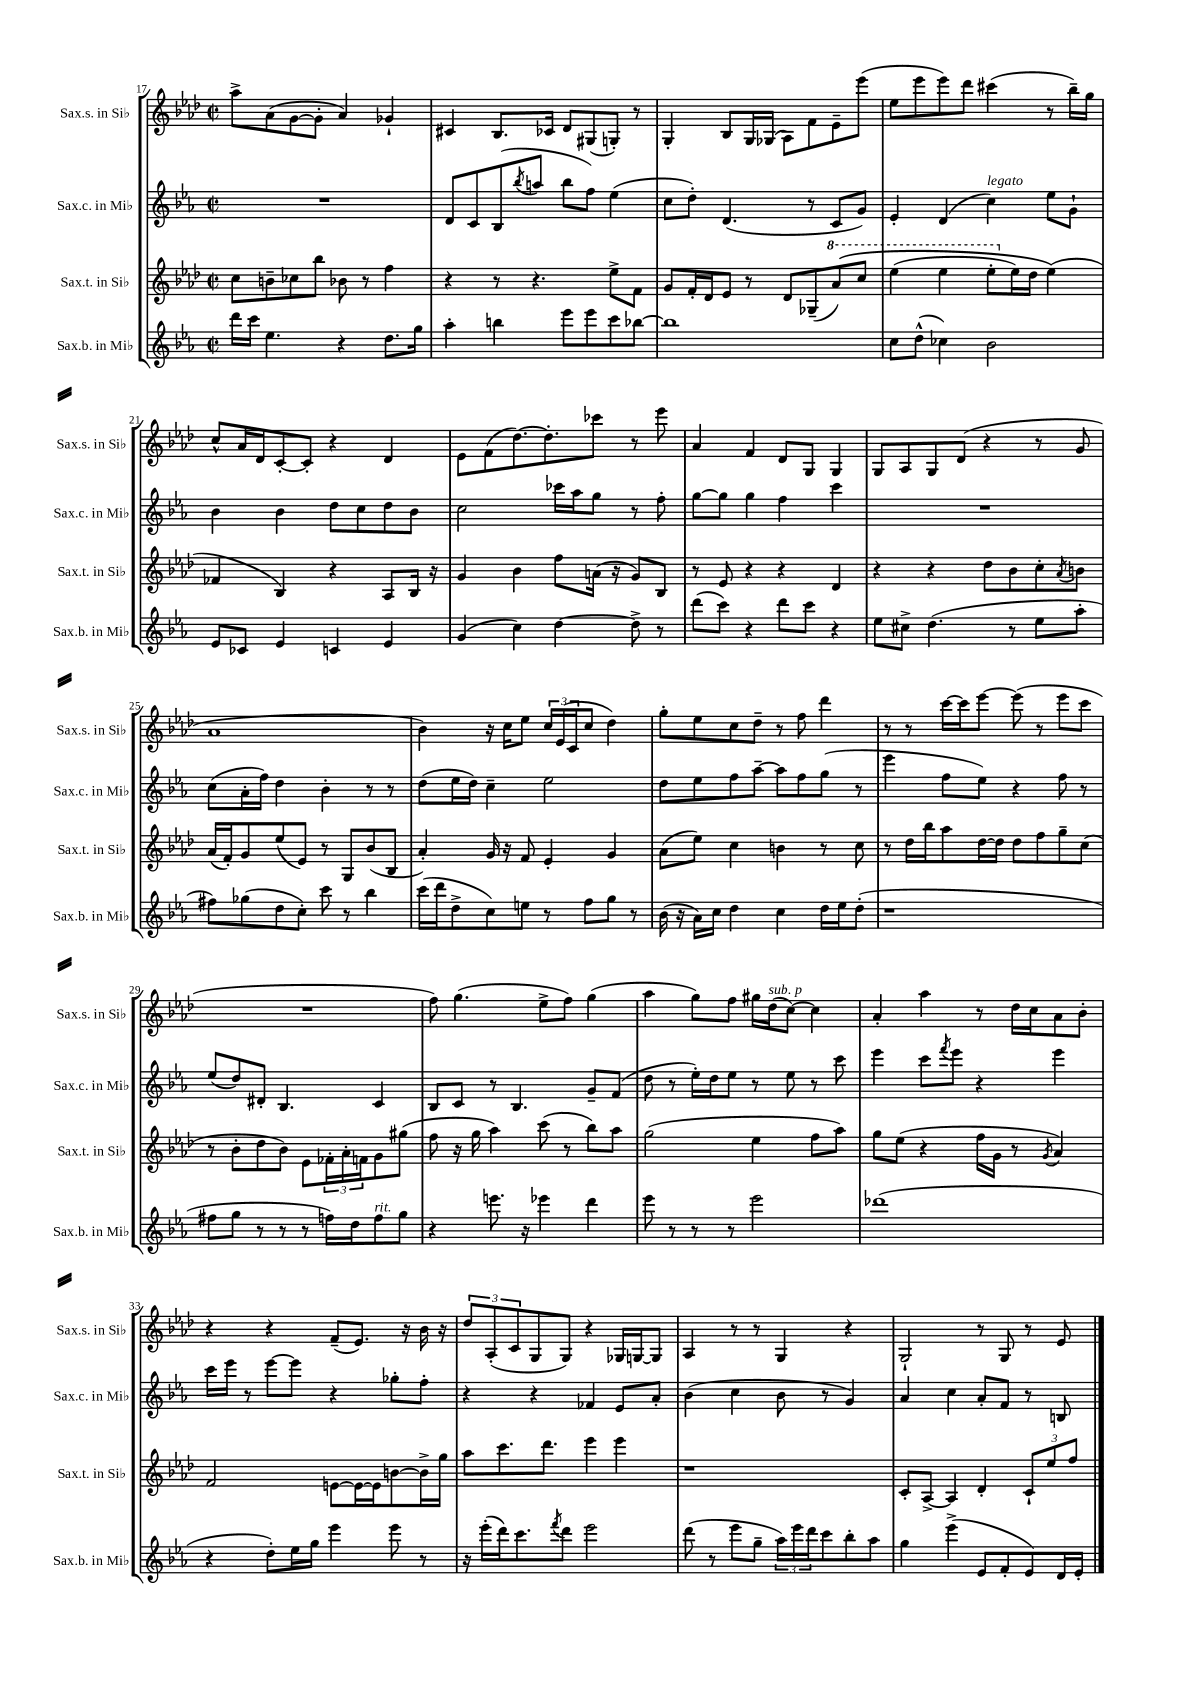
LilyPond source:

<<
\new StaffGroup <<
\new Staff = "s0" \with { instrumentName = "Sax.s. in Sib" shortInstrumentName = "Sax.s. in Sib" } {
    \clef treble \key aes \major \defaultTimeSignature \time 2/2
    aes''8-> aes'8( g'8~ g'8-. aes'4) ges'4-! |
    cis'4 bes8. ces'16 des'8 gis8( g8-.) r8 |
    g4-. bes8 g16 ges16( aes8) f'8 ees'8-- ees'''8( |
    ees''8 ees'''8 ees'''8) des'''8 cis'''4( r8 bes''16--) g''16 |
    c''8-^ aes'16 des'16 c'8~-. c'8-. r4 des'4 |
    ees'8 f'8( des''8.~) des''8.-. ces'''8 r8 ees'''8 |
    aes'4 f'4 des'8 g8 g4 |
    g8 aes8 g8 des'8( r4 r8 g'8 |
    aes'1 |
    bes'4) r16 c''16 ees''8 \tuplet 3/2 { c''16 ees'16( c'16 } c''8 des''4) |
    g''8-. ees''8 c''8 des''8-- r8 f''8 des'''4 |
    r8 r8 c'''16~ c'''16 ees'''8~ ees'''8( r8 ees'''8 c'''8 |
    R1 |
    f''8) g''4.( ees''8-> f''8) g''4( |
    aes''4 g''8) f''8 gis''16 des''16^\markup { \italic "sub. p" }( c''8~) c''4 |
    aes'4-. aes''4 r8 des''16 c''16 aes'8 bes'8-. |
    r4 r4 f'8--( ees'8.) r16 bes'16 r16 |
    \tuplet 3/2 { des''8 aes8-.( c'8 } g8 g8) r4 ges16 g16~ g8 |
    aes4 r8 r8 g4 r4 |
    g2-! r8 g8 r8 ees'8 \bar "|." |
}
\new Staff = "s1" \with { instrumentName = "Sax.c. in Mib" shortInstrumentName = "Sax.c. in Mib" } {
    \clef treble \key ees \major \defaultTimeSignature \time 2/2
    R1 |
    d'8 c'8 bes8( \acciaccatura { bes''8 } a''8 bes''8 f''8) ees''4( |
    c''8 d''8-.) d'4.( r8 c'8 g'8) |
    ees'4-. d'4( c''4^\markup { \italic "legato" }) ees''8 g'8-! |
    bes'4 bes'4 d''8 c''8 d''8 bes'8 |
    c''2 ces'''16 aes''16 g''8 r8 f''8-. |
    g''8~ g''8 g''4 f''4 c'''4 |
    R1 |
    c''8( aes'16-. f''16) d''4 bes'4-. r8 r8 |
    d''8( ees''16 d''16) c''4-- ees''2 |
    d''8 ees''8 f''8 aes''8~-- aes''8 f''8 g''8( r8 |
    ees'''4 f''8 ees''8) r4 f''8 r8 |
    ees''8( d''8) dis'8-. bes4. c'4 |
    bes8 c'8 r8 bes4. g'8-- f'8( |
    d''8 r8 ees''16-.) d''16 ees''8 r8 ees''8 r8 c'''8 |
    ees'''4 c'''8 \acciaccatura { f'''8 } ees'''8 r4 ees'''4 |
    c'''16 ees'''16 r8 ees'''8~ ees'''8 r4 ges''8-. f''8-. |
    r4 r4 fes'4 ees'8 aes'8-. |
    bes'4( c''4 bes'8 r8 g'4) |
    aes'4 c''4 aes'8-. f'8 r8 b8 \bar "|." |
}
\new Staff = "s2" \with { instrumentName = "Sax.t. in Sib" shortInstrumentName = "Sax.t. in Sib" } {
    \clef treble \key aes \major \defaultTimeSignature \time 2/2
    c''8 b'8-- ces''8 bes''8 bes'8 r8 f''4 |
    r4 r8 r4. ees''8-> f'8 |
    g'8 f'16-. des'16 ees'8 r8 des'8 ges8--( \ottava #1 aes''8)\( c'''8 |
    ees'''4( ees'''4 ees'''8-. \ottava #0 ees''16) des''16 ees''4(\) |
    fes'4 bes4) r4 aes8 bes16 r16 |
    g'4 bes'4 f''8 a'16( r16 g'8) bes8 |
    r8 ees'8 r4 r4 des'4 |
    r4 r4 des''8 bes'8 c''8-. \acciaccatura { aes'8 } b'8 |
    aes'16( f'16-.) g'8 ees''8( ees'8) r8 g8 bes'8( bes8 |
    aes'4-.) g'16 r16 f'8 ees'4-. g'4 |
    aes'8( ees''8) c''4 b'4 r8 c''8 |
    r8 des''16 bes''16 aes''8 des''16~ des''16 des''8 f''8 g''8-- c''8( |
    r8 bes'8-. des''8 bes'8) ees'8 \tuplet 3/2 { fes'16-. aes'16-. f'16 } g'8 gis''8( |
    f''8 r16 g''16 aes''4) c'''8( r8 bes''8) aes''8 |
    g''2( ees''4 f''8 aes''8) |
    g''8 ees''8( r4 f''16 g'16 r8 \acciaccatura { g'8 } aes'4) |
    f'2 e'8~ e'16~ e'16 b'8~ b'16-> g''16 |
    aes''8 c'''8. des'''8. ees'''4 ees'''4 |
    r1 |
    c'8-. aes8~-> aes4 des'4-. \tuplet 3/2 { c'8-! ees''8 f''8 } \bar "|." |
}
\new Staff = "s3" \with { instrumentName = "Sax.b. in Mib" shortInstrumentName = "Sax.b. in Mib" } {
    \clef treble \key ees \major \defaultTimeSignature \time 2/2
    d'''16 c'''16 ees''4. r4 d''8. g''16 |
    aes''4-. b''4 ees'''8 ees'''8 c'''8 bes''8~ |
    bes''1 |
    c''8 d''8-^( ces''4) bes'2 |
    ees'8 ces'8 ees'4 c'4 ees'4 |
    g'4( c''4) d''4~ d''8-> r8 |
    d'''8( c'''8) r4 d'''8 c'''8 r4 |
    ees''8 cis''8-> d''4.( r8 ees''8 aes''8-. |
    fis''8) ges''8( d''8 c''8-.) c'''8 r8 bes''4 |
    c'''16( d'''16 d''8-> c''8) e''8 r8 f''8 g''8 r8 |
    bes'16( r16 aes'16) c''16 d''4 c''4 d''16 ees''16 d''8-.( |
    r1 |
    fis''8 g''8 r8 r8 r8 f''16) d''16 f''8^\markup { \italic "rit." } g''8 |
    r4 e'''8. r16 ees'''4 d'''4 |
    ees'''8 r8 r8 r8 ees'''2 |
    des'''1( |
    r4 d''8-.) ees''16 g''16 ees'''4 ees'''8 r8 |
    r16 ees'''16-.( d'''16) c'''8. \acciaccatura { f'''8 } d'''8 ees'''2 |
    d'''8( r8 ees'''8 g''8-- \tuplet 3/2 { aes''16) ees'''16 d'''16 } c'''8 bes''8-. aes''8 |
    g''4 ees'''4->( ees'8 f'8-. ees'8) d'16 ees'16-. \bar "|." |
}
>>
>>
\layout { \context { \Score currentBarNumber = #17 } }
